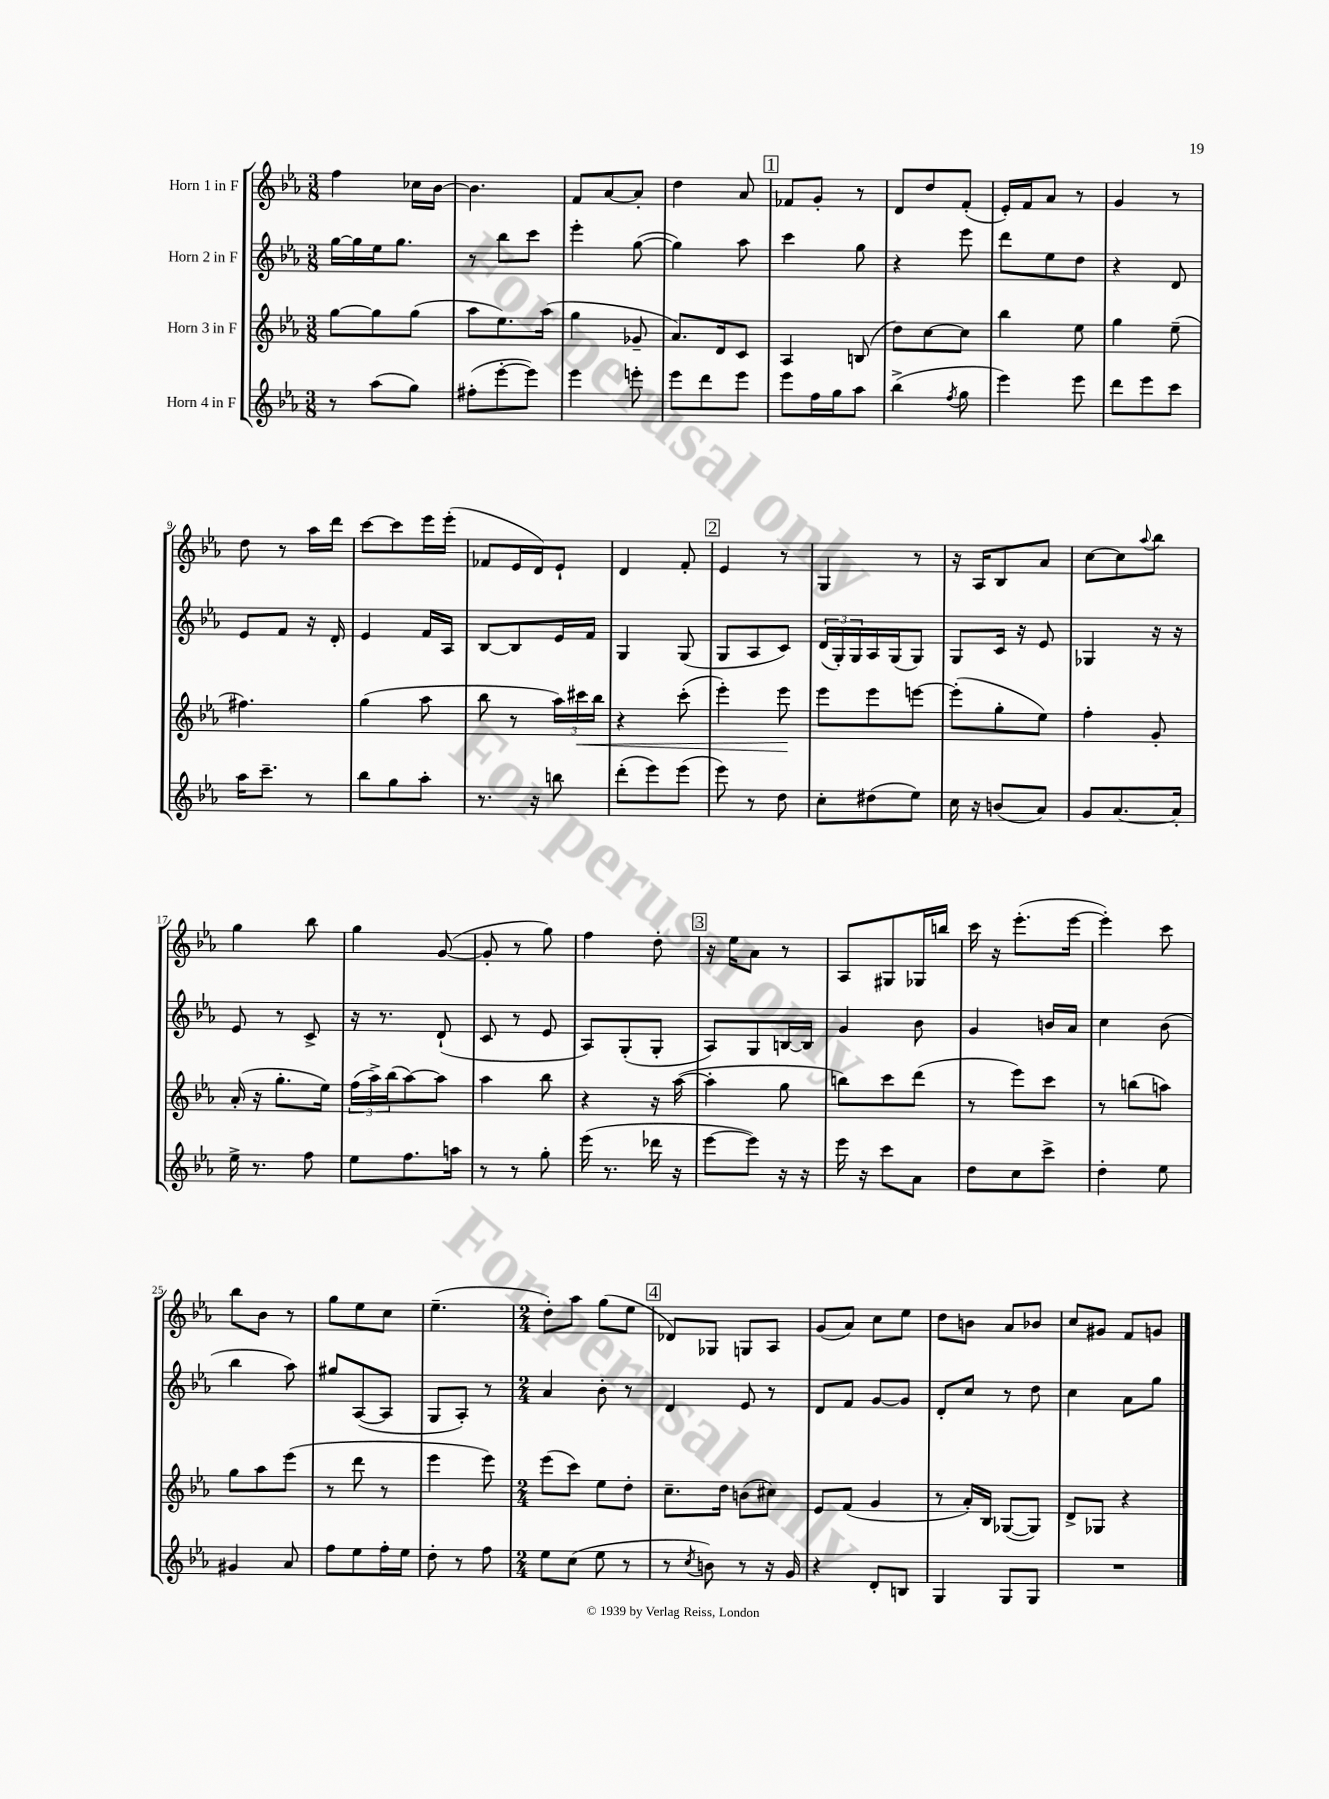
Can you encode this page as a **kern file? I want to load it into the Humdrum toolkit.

**kern	**kern	**kern	**kern
*staff4	*staff3	*staff2	*staff1
*clefG2	*clefG2	*clefG2	*clefG2
*k[b-e-a-]	*k[b-e-a-]	*k[b-e-a-]	*k[b-e-a-]
*M3/8	*M3/8	*M3/8	*M3/8
8r	[8gg	[16gg	4ff
.	.	16gg]	.
(8aa-	8gg]	16ee-	.
.	.	8.gg	.
8gg)	(8gg	.	16cc-
.	.	.	[16b-
=	=	=	=
(8ff#'	8aa-	8r	4.b-]
[8eee-'	8.ee-)	8bb-	.
8eee-])	.	8ccc	.
.	(16aa-	.	.
=	=	=	=
4eee-	4gg	4eee-'	8f
.	.	.	[8a-
8eee'	8g-~	([8gg	8a-']
=	=	=	=
8eee-	8.a-)	4gg])	4dd
8ddd	.	.	.
.	16d	.	.
8eee-	8c	8aa-	8a-
=	=	=	=
8eee-	4A-	4ccc	8f-
16ff	.	.	8g'
16gg	.	.	.
8aa-	(8B	8gg	8r
=	=	=	=
(4bb-^	8dd)	4r	8d
.	[8cc	.	8dd
8qff	.	.	.
8gg	8cc]	8eee-	(8f'
=	=	=	=
4eee-)	4bb-	8ddd	16e-')
.	.	.	16f
.	.	8ee-	8a-
8eee-	8ee-	8dd	8r
=	=	=	=
8ddd	4gg	4r	4g
8eee-	.	.	.
8ccc	(8ee-~	8d	8r
=	=	=	=
16aa-	4.ff#)	8e-	8dd
8.ccc~	.	.	.
.	.	8f	8r
8r	.	16r	16aa-
.	.	16d'	16ddd
=	=	=	=
8bb-	(4gg	4e-	[8ccc
8gg	.	.	8ccc]
8aa-'	8aa-	16f	16eee-
.	.	16A-	(16eee-'
=	=	=	=
8.r	8bb-	[8B-	8f-
.	8r	8B-]	16e-
16r	.	.	16d)
8bb	24aa-)	16e-	8e-`
.	24ccc#	.	.
.	.	16f	.
.	24bb-	.	.
=	=	=	=
(8ddd'	4r	4G	4d
8eee-)	.	.	.
(8eee-	(8ccc'	(8G	8f'
=	=	=	=
8eee-)	4eee-')	8G	4e-
8r	.	8A-	.
8dd	8eee-	8c)	8r
=	=	=	=
8cc'	8eee-	(24d	4G
.	.	24G')	.
.	.	24G	.
(8dd#	8eee-	16A-	.
.	.	(16G	.
8ee-)	[8eee	8G)	8r
=	=	=	=
16cc	(8eee']	8G	16r
16r	.	.	16A-
(8b	8gg'	16c	8B-
.	.	16r	.
8a-)	8ee-)	8e-	8a-
=	=	=	=
8g	4ff'	4G-	[8cc
[8.a-	.	.	8cc]
.	.	.	8qqaa-
.	8g'	16r	8bb-
16a-']	.	16r	.
=	=	=	=
16ee-^	(16a-'	8e-	4gg
8.r	16r	.	.
.	8.gg'	8r	.
8ff	.	8c^	8bb-
.	16ee-)	.	.
=	=	=	=
8ee-	(24ff	16r	4gg
.	24aa-^)	.	.
.	.	8.r	.
.	(24bb-	.	.
8.ff	[8aa-)	.	.
.	8aa-]	(8d`	([8g
16aa	.	.	.
=	=	=	=
8r	4aa-	8c	8g']
8r	.	8r	8r
8gg'	8bb-	8e-	8gg)
=	=	=	=
(16eee-	4r	8A-)	4ff
8.r	.	.	.
.	.	(8G'	.
16ddd-	16r	8G'	8dd'
16r	([16aa-	.	.
=	=	=	=
[8eee-	4aa-']	8A-)	16r
.	.	.	16ee-
8eee-])	.	8G	8a-
16r	8gg	[16B	8r
16r	.	16B]	.
=	=	=	=
16eee-	8bb)	4g	8A-
16r	.	.	.
8ccc	8ccc	.	8G#
8a-	(8ddd	8b-	16G-
.	.	.	16bb
=	=	=	=
8dd	8r	4g	16ccc
.	.	.	16r
8cc	8eee-)	.	(8.eee-'
8ccc^	8ccc	16b	.
.	.	16a-	[16eee-
=	=	=	=
4dd'	8r	4cc	4eee-'])
.	(8bb	.	.
8ee-	8aa)	(8b-	8ccc
=	=	=	=
4g#	8gg	4bb-	8bb-
.	8aa-	.	8b-
8a-	(8eee-	8aa-)	8r
=	=	=	=
8ff	8r	8gg#	8gg
8ee-	8ddd	([8A-	8ee-
16ff'	8r	8A-]	8cc
16ee-	.	.	.
=	=	=	=
8dd'	4eee-	8G	(4.ee-~
8r	.	8A-')	.
8ff	8eee-)	8r	.
=	=	=	=
*M2/4	*M2/4	*M2/4	*M2/4
8ee-	(8eee-	4a-	8dd')
(8cc	8ccc)	.	8aa-
8ee-	8ee-	8b-'	(8gg
8r	8dd'	8r	8ee-
=	=	=	=
8r	8.cc~	4d	8d-)
8qcc	.	.	.
8b)	.	.	8G-
.	16dd	.	.
8r	(8b	8e-	8G
16r	8cc#)	8r	8A-
16g	.	.	.
=	=	=	=
4r	8e-	8d	(8g
.	(8f	8f	8a-)
8d'	4g	[8g	8cc
8B	.	8g]	8ee-
=	=	=	=
4G	8r	8d'	8dd
.	16a-')	8cc	8b
.	16B-	.	.
8G	([8G-	8r	8a-
8G	8G-])	8dd	8b-
=	=	=	=
2r	8d^	4cc	8cc
.	8G-	.	8g#
.	4r	8a-	8f
.	.	8gg	8g
==	==	==	==
*-	*-	*-	*-
